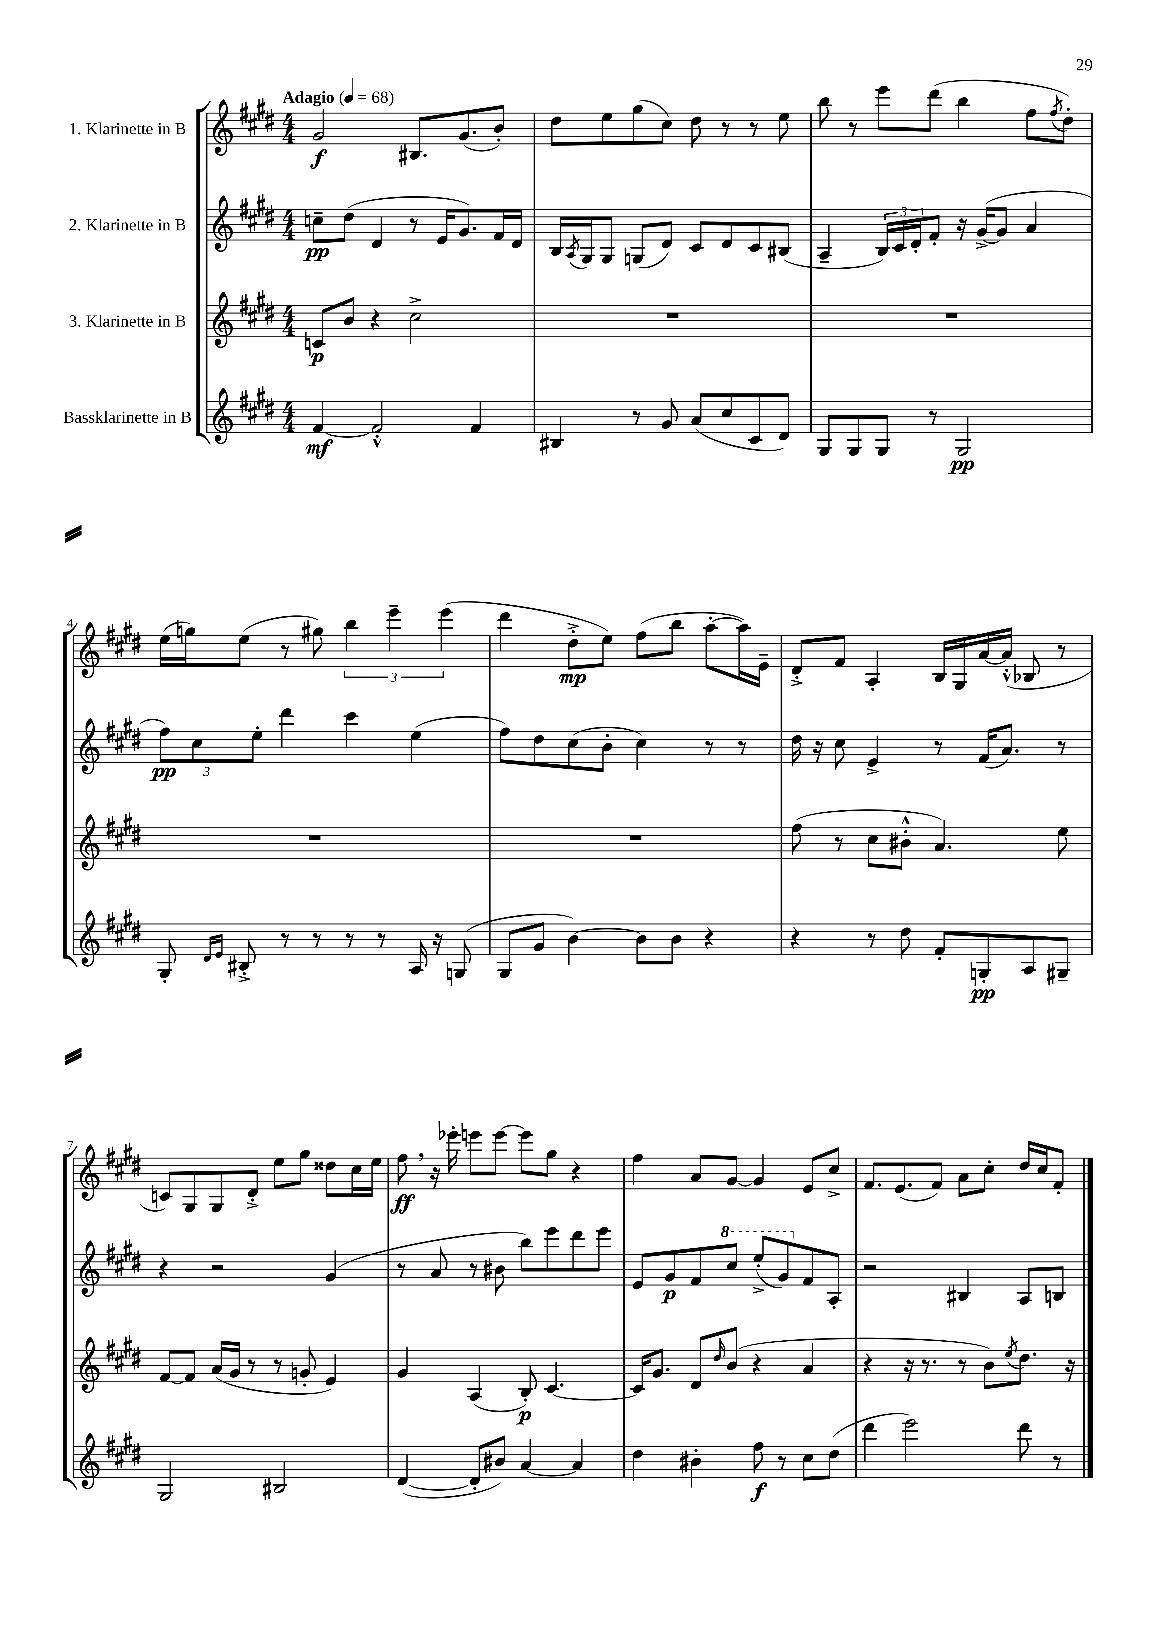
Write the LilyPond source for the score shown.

<<
\new StaffGroup <<
\new Staff = "s0" \with { instrumentName = "1. Klarinette in B" } {
    \clef treble \key e \major \numericTimeSignature \time 4/4 \tempo "Adagio" 4 = 68
    gis'2\f bis8. gis'8.( b'8-.) |
    dis''8 e''8 gis''8( cis''8) dis''8 r8 r8 e''8 |
    b''8 r8 e'''8 dis'''8( b''4 fis''8 \acciaccatura { fis''8 } dis''8-.) |
    e''16( g''16) e''8( r8 gis''8) \tuplet 3/2 { b''4 e'''4-- e'''4( } |
    dis'''4 dis''8-.->\mp e''8) fis''8( b''8 a''8~-. a''16) e'16-- |
    dis'8-.-> fis'8 a4-. b16 gis16 a'16~ a'16-.-^( bes8 r8 |
    c'8) gis8 gis8 dis'8-.-> e''8 gis''8 disis''8 cis''16 e''16 |
    fis''8\ff \breathe r16 ees'''16-. e'''8 e'''8~ e'''8 gis''8 r4 |
    fis''4 a'8 gis'8~ gis'4 e'8 cis''8-> |
    fis'8. e'8.( fis'8) a'8 cis''8-. dis''16 cis''16 fis'8-. \bar "|." |
}
\new Staff = "s1" \with { instrumentName = "2. Klarinette in B" } {
    \clef treble \key e \major \numericTimeSignature \time 4/4
    c''8--\pp dis''8( dis'4 r8 e'16 gis'8.) fis'16 dis'16 |
    b16 \acciaccatura { a8 } gis16 gis8 g8( dis'8) cis'8 dis'8 cis'8 bis8( |
    a4-- \tuplet 3/2 { b16) cis'16 dis'16-. } fis'8-. r16 gis'16~->( gis'8 a'4 |
    \tuplet 3/2 { fis''8\pp) cis''8 e''8-. } dis'''4 cis'''4 e''4( |
    fis''8) dis''8 cis''8( b'8-. cis''4) r8 r8 |
    dis''16 r16 cis''8 e'4-> r8 fis'16( a'8.) r8 |
    r4 r2 gis'4( |
    r8 a'8 r8 bis'8 b''8) e'''8 dis'''8 e'''8 |
    e'8 gis'8\p fis'8 \ottava #1 cis'''8 e'''8-.->( gis''8) \ottava #0 fis'8 a8-. |
    r2 bis4 a8 b8 \bar "|." |
}
\new Staff = "s2" \with { instrumentName = "3. Klarinette in B" } {
    \clef treble \key e \major \numericTimeSignature \time 4/4
    c'8\p b'8 r4 cis''2-> |
    R1 |
    R1 |
    R1 |
    R1 |
    fis''8( r8 cis''8 bis'8-.-^ a'4.) e''8 |
    fis'8~ fis'8 a'16( gis'16 r8 r8 g'8-. e'4) |
    gis'4 a4( b8-.\p) cis'4.~ |
    cis'16 gis'8. dis'8 \grace { dis''16 } b'8( r4 a'4 |
    r4 r16 r8. r8 b'8) \acciaccatura { e''8 } dis''8. r16 \bar "|." |
}
\new Staff = "s3" \with { instrumentName = "Bassklarinette in B" } {
    \clef treble \key e \major \numericTimeSignature \time 4/4
    fis'4~\mf fis'2-.-^ fis'4 |
    bis4 r8 gis'8 a'8( cis''8 cis'8 dis'8) |
    gis8 gis8 gis8 r8 gis2\pp |
    gis8-. \grace { dis'16 e'16 } bis8-.-> r8 r8 r8 r8 a16 r16 g8( |
    gis8 gis'8 b'4~) b'8 b'8 r4 |
    r4 r8 dis''8 fis'8-. g8-.\pp a8 gis8-- |
    gis2 bis2 |
    dis'4~( dis'8-. bis'8) a'4~ a'4 |
    dis''4 bis'4-. fis''8\f r8 cis''8 dis''8( |
    dis'''4 e'''2) dis'''8 r8 \bar "|." |
}
>>
>>
